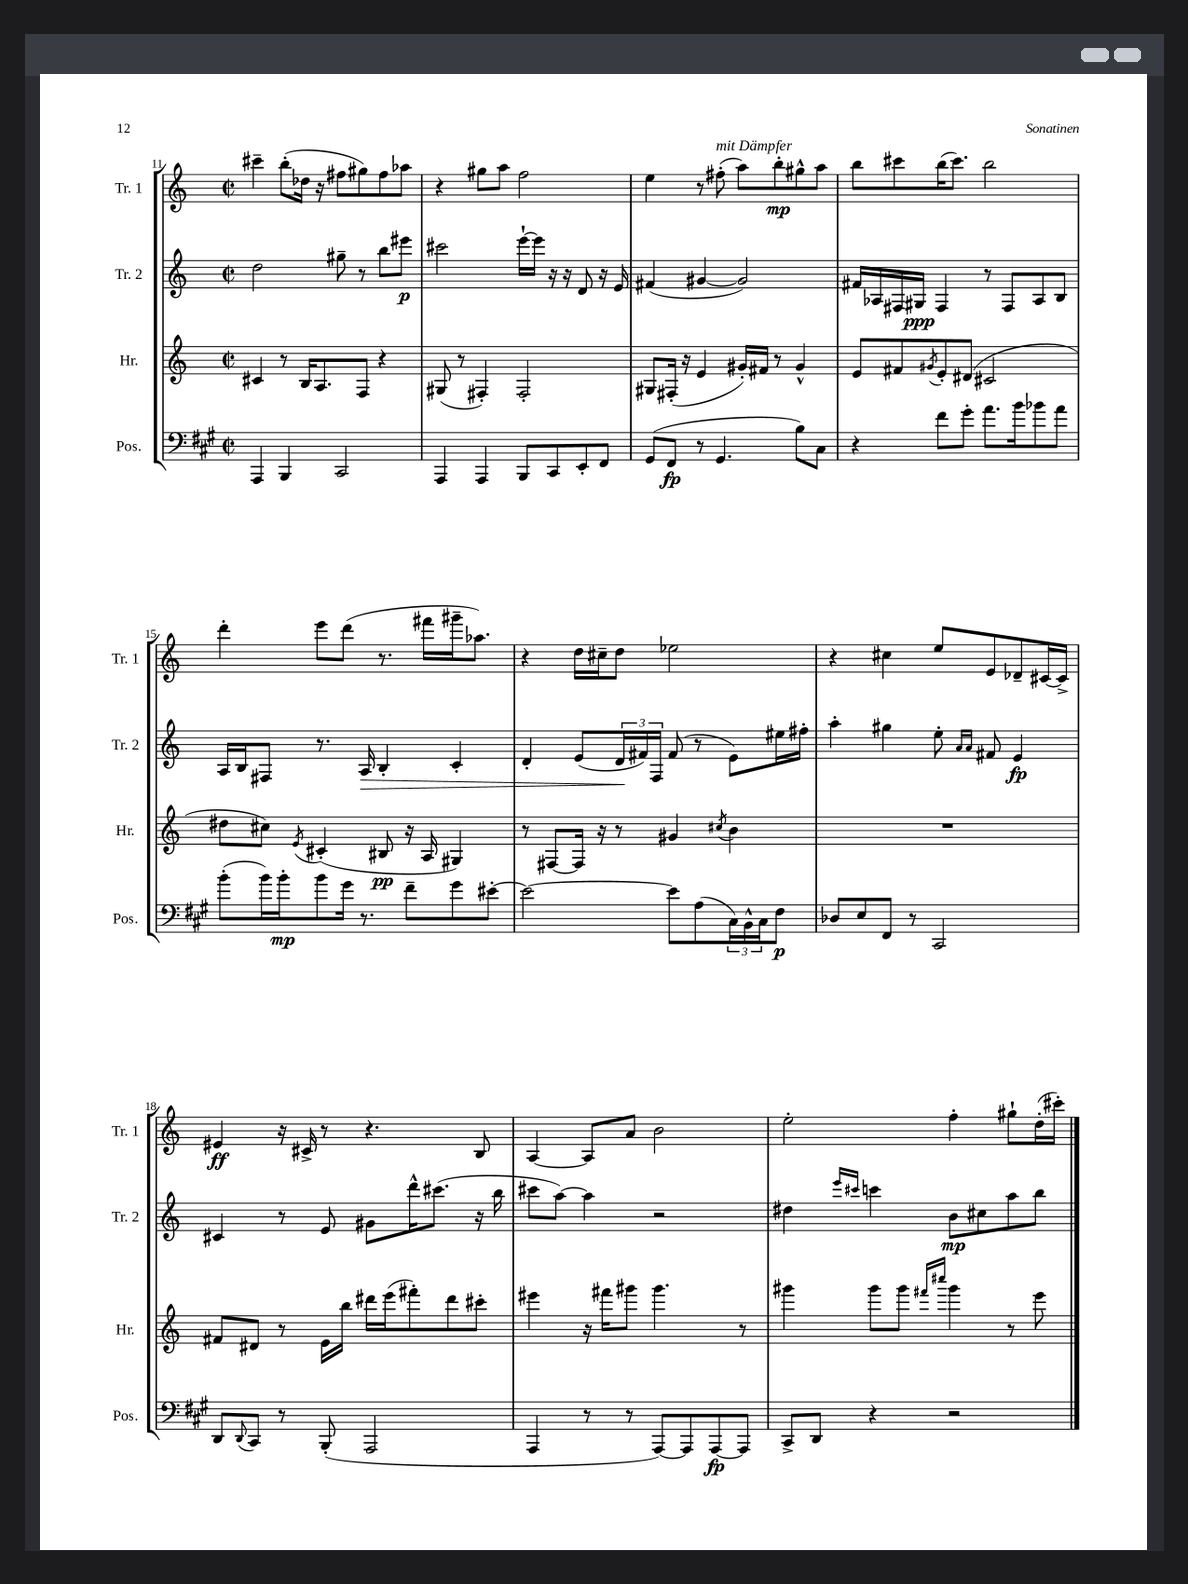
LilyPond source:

<<
\new StaffGroup <<
\new Staff = "s0" \with { instrumentName = "Tr. 1" shortInstrumentName = "Tr. 1" } {
    \clef treble \key c \major \defaultTimeSignature \time 2/2
    cis'''4-- b''8-.( des''16 r16 fis''8 gis''8) fis''8 aes''8 |
    r4 gis''8 a''8 f''2 |
    e''4 r8 fis''8-.^\markup { \italic "mit Dämpfer" }( a''8) b''8-.\mp gis''8-^ a''8 |
    b''8 cis'''8 b''16( cis'''8.) b''2 |
    d'''4-. e'''8 d'''8( r8. fis'''16 gis'''16-- aes''8.) |
    r4 d''16 cis''16-- d''8 ees''2 |
    r4 cis''4 e''8 e'8 des'8-- cis'16~ cis'16-> |
    eis'4\ff r16 cis'16-> r8 r4. b8 |
    a4~ a8 a'8 b'2 |
    e''2-. f''4-. gis''8-! d''16-.( cis'''16-.) \bar "|." |
}
\new Staff = "s1" \with { instrumentName = "Tr. 2" shortInstrumentName = "Tr. 2" } {
    \clef treble \key c \major \defaultTimeSignature \time 2/2
    d''2 gis''8-- r8 b''8 eis'''8\p |
    cis'''2 e'''16~-! e'''16 r16 r16 d'8 r16 e'16 |
    fis'4( gis'4~ gis'2) |
    fis'16 aes16 fis16 gis16\ppp fis4 r8 fis8 aes8 b8 |
    a16 b16 fis8 r8. a16\> b4-. c'4-. |
    d'4-. e'8( \tuplet 3/2 { d'16\! fis'16) f16 } fis'8( r8 e'8) eis''16 fis''16-. |
    a''4-. gis''4 e''8-. \grace { a'16 a'16 } fis'8 e'4\fp |
    cis'4 r8 e'8 gis'8 d'''16-^ cis'''8.( r16 b''16 |
    cis'''8 a''8~) a''4 r2 |
    dis''4 \grace { e'''16 cis'''16 } c'''4 b'8\mp cis''8 a''8 b''8 \bar "|." |
}
\new Staff = "s2" \with { instrumentName = "Hr." shortInstrumentName = "Hr." } {
    \clef treble \key c \major \defaultTimeSignature \time 2/2
    cis'4 r8 b16 a8. f8 r4 |
    gis8( r8 fis4-.) fis2-. |
    gis8 fis16-.( r16 e'4 gis'16-.) fis'16 r8 gis'4-^ |
    e'8 fis'8 \acciaccatura { gis'8 } e'8-. dis'8( cis'2 |
    dis''8 cis''8) \acciaccatura { e'8 } cis'4-.( bis8\pp r16 a16 gis4) |
    r8 fis8~ fis16 r16 r8 gis'4 \acciaccatura { cis''8 } b'4 |
    R1 |
    fis'8 dis'8 r8 e'16 b''16 dis'''16 e'''16( fis'''8-.) dis'''8 cis'''8-. |
    eis'''4 r16 fis'''16 gis'''8 gis'''4. r8 |
    gis'''4 gis'''8 gis'''8 \grace { fis'''16 cis''''16 } gis'''4 r8 e'''8 \bar "|." |
}
\new Staff = "s3" \with { instrumentName = "Pos." shortInstrumentName = "Pos." } {
    \clef bass \key a \major \defaultTimeSignature \time 2/2
    a,,4 b,,4 cis,2 |
    a,,4 a,,4 b,,8 cis,8 e,8-. fis,8 |
    gis,8( fis,8\fp r8 gis,4. b8) cis8 |
    r4 fis'8 gis'8-. a'8. b'16 bes'8 a'8 |
    b'8-.( b'16) b'16-.\mp b'8 gis'16 r8. fis'8-- gis'8 eis'8~-. |
    eis'2~ eis'8 a8( \tuplet 3/2 { cis16) b,16-^ cis16 } fis8\p |
    des8 e8 fis,8 r8 cis,2 |
    d,8 \appoggiatura { d,8 } cis,8 r8 b,,8-.( a,,2 |
    a,,4 r8 r8 a,,8~) a,,8 a,,8~\fp a,,8 |
    cis,8-> d,8 r4 r2 \bar "|." |
}
>>
>>
\layout { \context { \Score currentBarNumber = #11 } }
